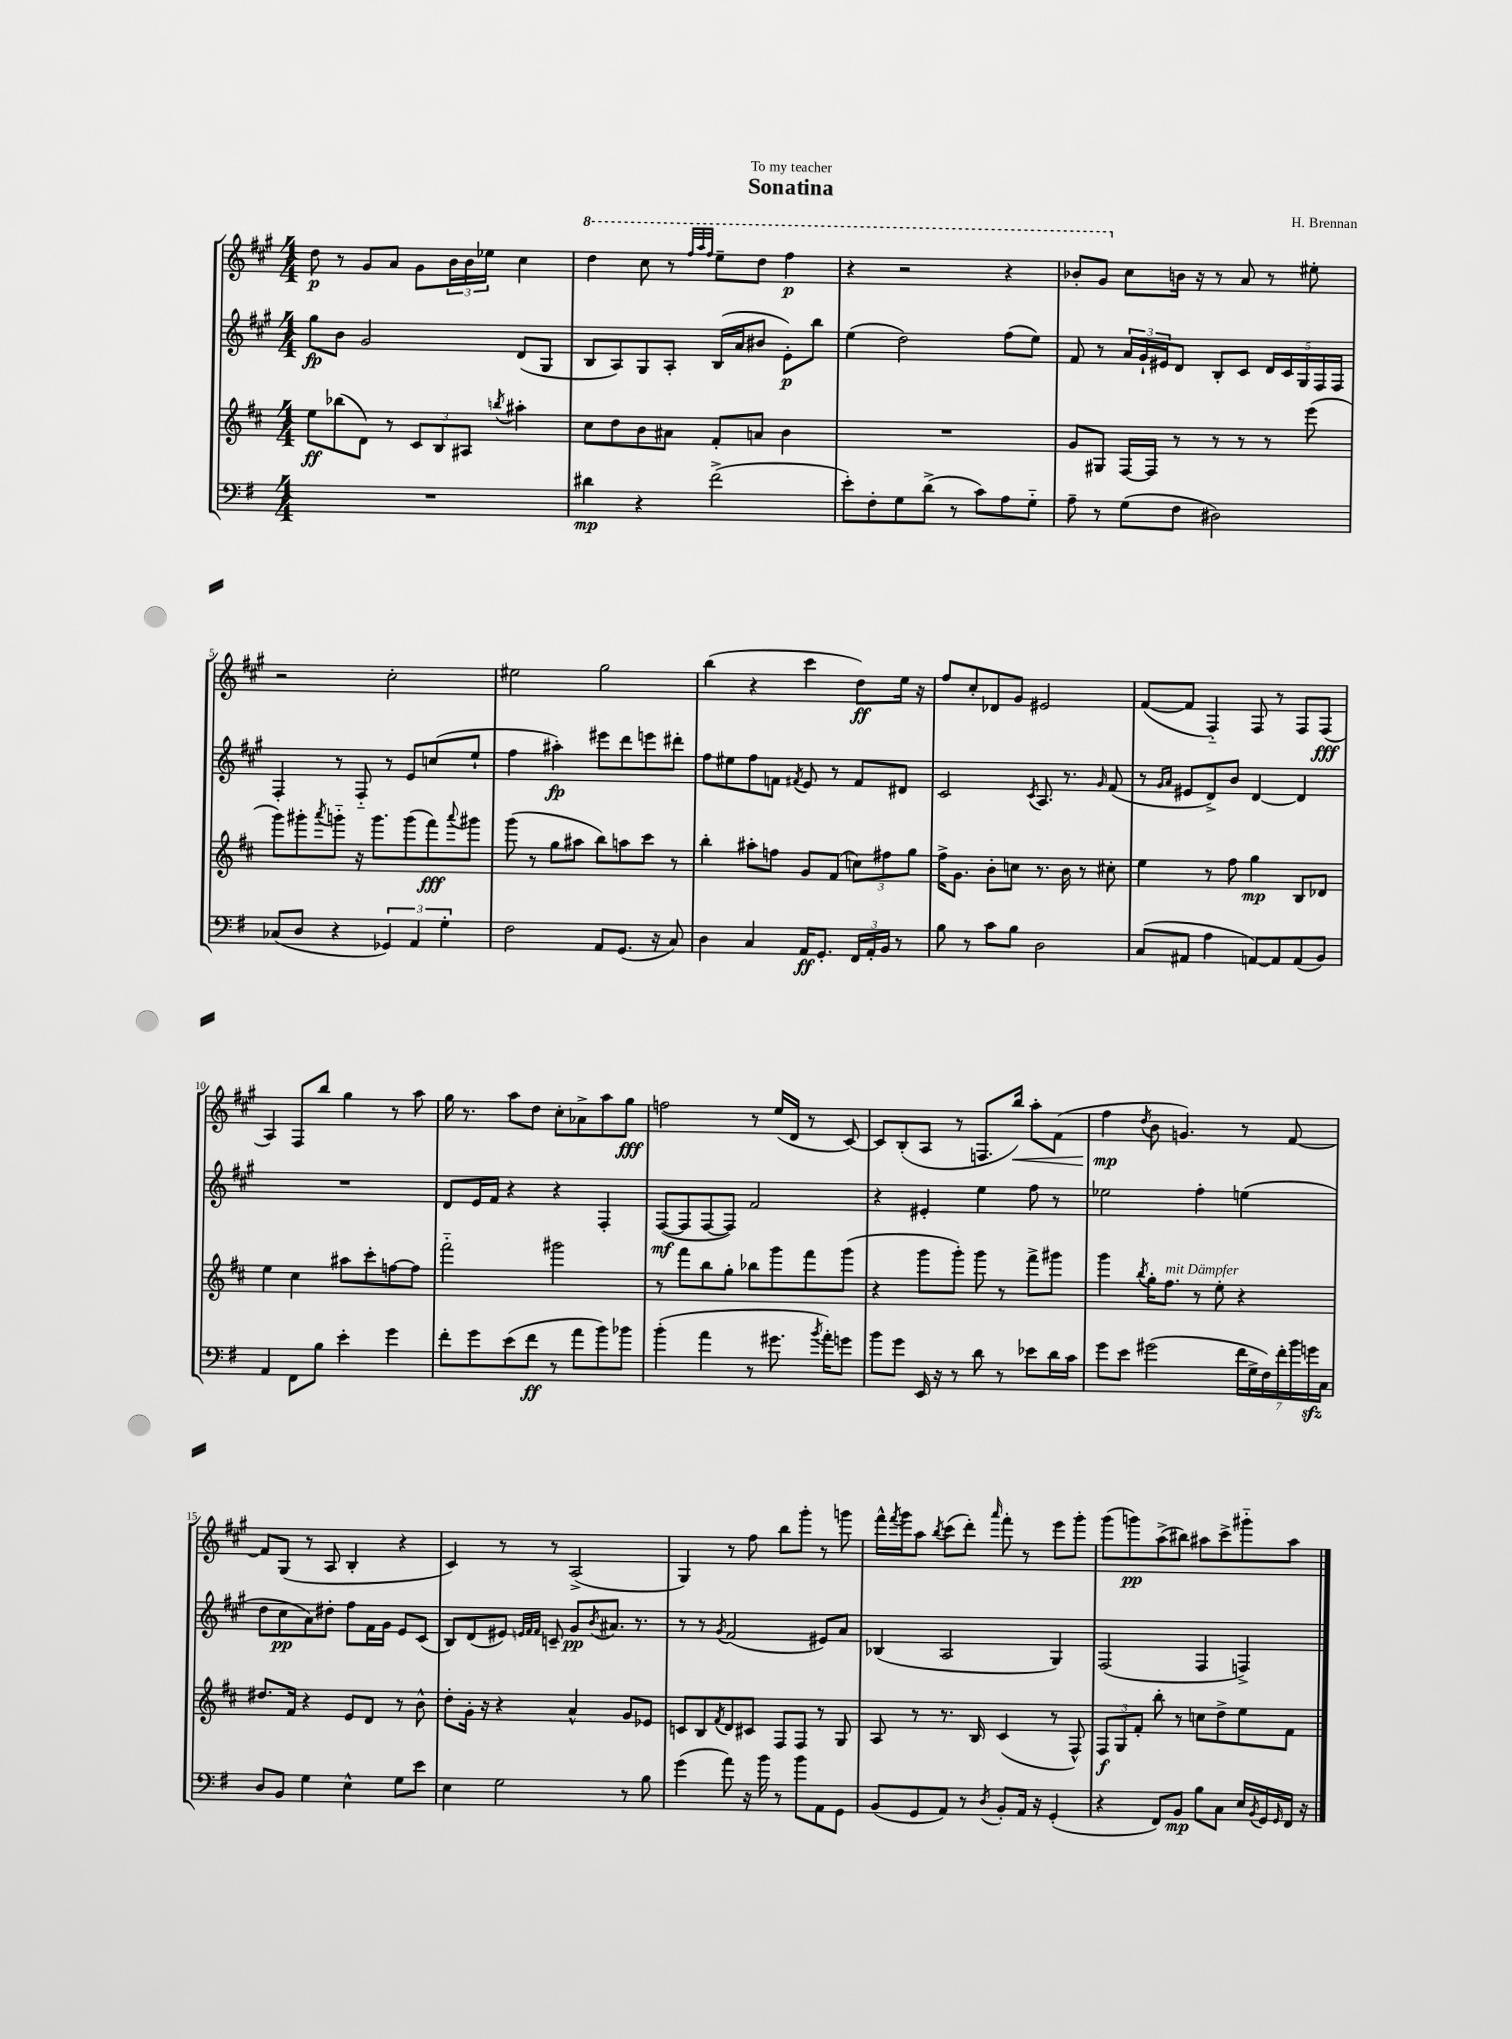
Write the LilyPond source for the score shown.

\header { title = "Sonatina" composer = "H. Brennan" dedication = "To my teacher" }
<<
\new StaffGroup <<
\new Staff = "s0" {
    \clef treble \key a \major \numericTimeSignature \time 4/4
    d''8\p r8 gis'8 a'8 gis'8 \tuplet 3/2 { b'16 b'16 ees''16 } cis''4 |
    \ottava #1 d'''4 cis'''8 r8 \grace { fis'''32 a'''32 fis'''32 } e'''8-- d'''8 fis'''4\p |
    r4 r2 r4 |
    bes''8-. gis''8 \ottava #0 cis''8 b'!16 r16 r8 a'8 r8 eis''8-. |
    r2 cis''2-. |
    eis''2 gis''2 |
    b''4( r4 cis'''4 d''8\ff) e''16 r16 |
    fis''8 cis''8-. des'8 gis'8 eis'2 |
    fis'8~( fis'8 fis4-_) fis8 r8 fis8 fis8\fff( |
    a4) fis8 b''8 gis''4 r8 a''8 |
    gis''16 r8. a''8 d''8 cis''8-. aes'8-> a''8 gis''8\fff |
    f''2 r8 e''16( d'16 r8 cis'8~) |
    cis'8 b8-.( a8 r8 f8. b''16\<) a''8-. fis'8( |
    fis''4\mp\! \acciaccatura { d''8 } b'8 g'4.) r8 fis'8~ |
    fis'8 gis8( r8 a8 b4-. r4 |
    cis'4) r8 r8 a2->( |
    gis4) r8 fis''8 b''8 gis'''8-. r8 g'''8 |
    fis'''16-^ \acciaccatura { fis'''8 } gis'''16 a''8 \acciaccatura { b''8 } cis'''8( d'''8-.) \grace { a'''16 } fis'''8-. r8 e'''8 gis'''8-. |
    gis'''8( g'''8\pp) a''8->( bis''8) ais''8 cis'''8-> gis'''8-_ ais''8 \bar "|." |
}
\new Staff = "s1" {
    \clef treble \key a \major \numericTimeSignature \time 4/4
    gis''8\fp b'8 gis'2 d'8( gis8 |
    b8 a8) gis8 a8-. b16( a'16 bis'8 e'8-.\p) b''8 |
    e''4( d''2) fis''8( e''8) |
    fis'8 r8 \tuplet 3/2 { a'16 gis'16-! eis'16 } d'8 b8-. cis'8 \tuplet 5/4 { d'16 cis'16 gis16 fis16 fis16 } |
    fis4-. r8 fis8-_ r8 e'8 c''8( e''8-! |
    fis''4 ais''4-.\fp) eis'''8 d'''8 e'''8 dis'''8-. |
    fis''8 eis''8 fis''8 f'8 \acciaccatura { fis'8 } e'8 r8 fis'8 dis'8 |
    cis'2 \acciaccatura { cis'8 } a8. r8. \grace { gis'16 } fis'8( |
    r8 \grace { gis'16 a'16 } eis'8 d'8->) b'8 d'4~ d'4 |
    R1 |
    d'8 e'16 fis'16 r4 r4 fis4-. |
    fis8~\mf( fis8 fis8~ fis8) fis'2 |
    r4 eis'4-. e''4 fis''8 r8 |
    ees''2 fis''4-. e''4( |
    d''8 cis''8\pp a'8) dis''8-. fis''8 fis'16 gis'16 e'8 cis'8( |
    b8) d'8( eis'8) \grace { e'32 fis'32 fis'32 } c'8-- gis'8\pp \acciaccatura { b'8 } ais'8. r8. |
    r8 r8 \acciaccatura { gis'8 } fis'2( eis'8) a'8 |
    bes4( a2 gis4) |
    fis2( fis4 f4->) \bar "|." |
}
\new Staff = "s2" {
    \clef treble \key d \major \numericTimeSignature \time 4/4
    e''8\ff bes''8( d'8) r8 \tuplet 3/2 { cis'8 b8 ais8 } \acciaccatura { b''8 } ais''4-. |
    cis''8 d''8 b'8 ais'8 fis'8-. a'8 b'4 |
    R1 |
    g'8 gis8 fis16~ fis16 r8 r8 r8 r8 e'''8( |
    g'''8) gis'''8-. \acciaccatura { a'''8 } g'''8-_ r16 g'''8. g'''8( fis'''8\fff) \appoggiatura { a'''8 } gis'''8 |
    g'''8( r8 g''8 ais''8 b''8) a''8 cis'''8 r8 |
    b''4-. ais''8-. f''8 g'8 fis'8( \tuplet 3/2 { c''8) fis''8 g''8 } |
    fis''16-> g'8. b'8-. c''8 r8. b'16 r8 cis''8-. |
    e''4 r8 fis''8 g''4\mp b8 des'8 |
    e''4 cis''4 ais''8 cis'''8-. f''8~ f''8 |
    fis'''2-_ gis'''2 |
    r8 fis'''8 b''8 g''8-. bes''8 g'''8 fis'''8 g'''8( |
    r4 g'''8 g'''8-.) g'''8 r8 fis'''8-> gis'''8 |
    g'''4 \acciaccatura { b''8 } g''16-. fis''8.^\markup { \italic "mit Dämpfer" } r8 e''8-. r4 |
    dis''8. fis'16 r4 e'8 d'8 r8 b'8-^ |
    d''8-. g'16-. r16 r4 a'4-^ g'8 ees'8 |
    c'8 b8 \acciaccatura { fis'8 } d'8 cis'8 fis8 fis8 r8 g8 |
    a8 r8 r8. b16 cis'4( r8 fis8-^) |
    \tuplet 3/2 { fis8\f g8 fis'8-. } b''8-. r8 c''8 d''8-> e''8 fis'8 \bar "|." |
}
\new Staff = "s3" {
    \clef bass \key g \major \numericTimeSignature \time 4/4
    R1 |
    dis'4\mp r4 fis'2->( |
    e'8-.) fis8-. g8 d'8->( r8 c'8) a8 g8-_ |
    a8-- r8 g8( fis8 dis2) |
    ces8( d8 r4 \tuplet 3/2 { ges,4) a,4 g4-. } |
    fis2 a,8 g,8.( r16 c8) |
    d4 c4 a,16\ff g,8.-. \tuplet 3/2 { fis,16 a,16-. b,16 } r8 |
    b8 r8 c'8 b8 d2 |
    c8( ais,8 a4 a,8~) a,8 a,8( b,8) |
    a,4 fis,8 b8 e'4-. g'4 |
    fis'8-. g'8 e'8( fis'8\ff r8 a'8 b'8) bes'8 |
    b'4-.( a'4 r8 gis'8. \acciaccatura { b'8 } a'16-.) g'8 |
    b'8 g'8 e,16 r16 r8 d'8 r8 ees'8 d'16 c'16 |
    g'8 e'8 gis'2( \tuplet 7/4 { fis'16 g16-> fis16) fis'16-. b'16 g'16\sfz c16 } |
    d8 b,8 g4 e4-^ g8 e'8 |
    e4 g2 r8 b8 |
    g'4( a'8) r16 b'16 r8 b'8 a,8 g,8 |
    b,8( g,8 a,8) r8 \acciaccatura { d8 } b,8-. a,16 r16 g,4-.( |
    r4 fis,8) b,8\mp b8 c8 e16 \acciaccatura { b,8 } g,16 \grace { g,16 } fis,16 r16 \bar "|." |
}
>>
>>
